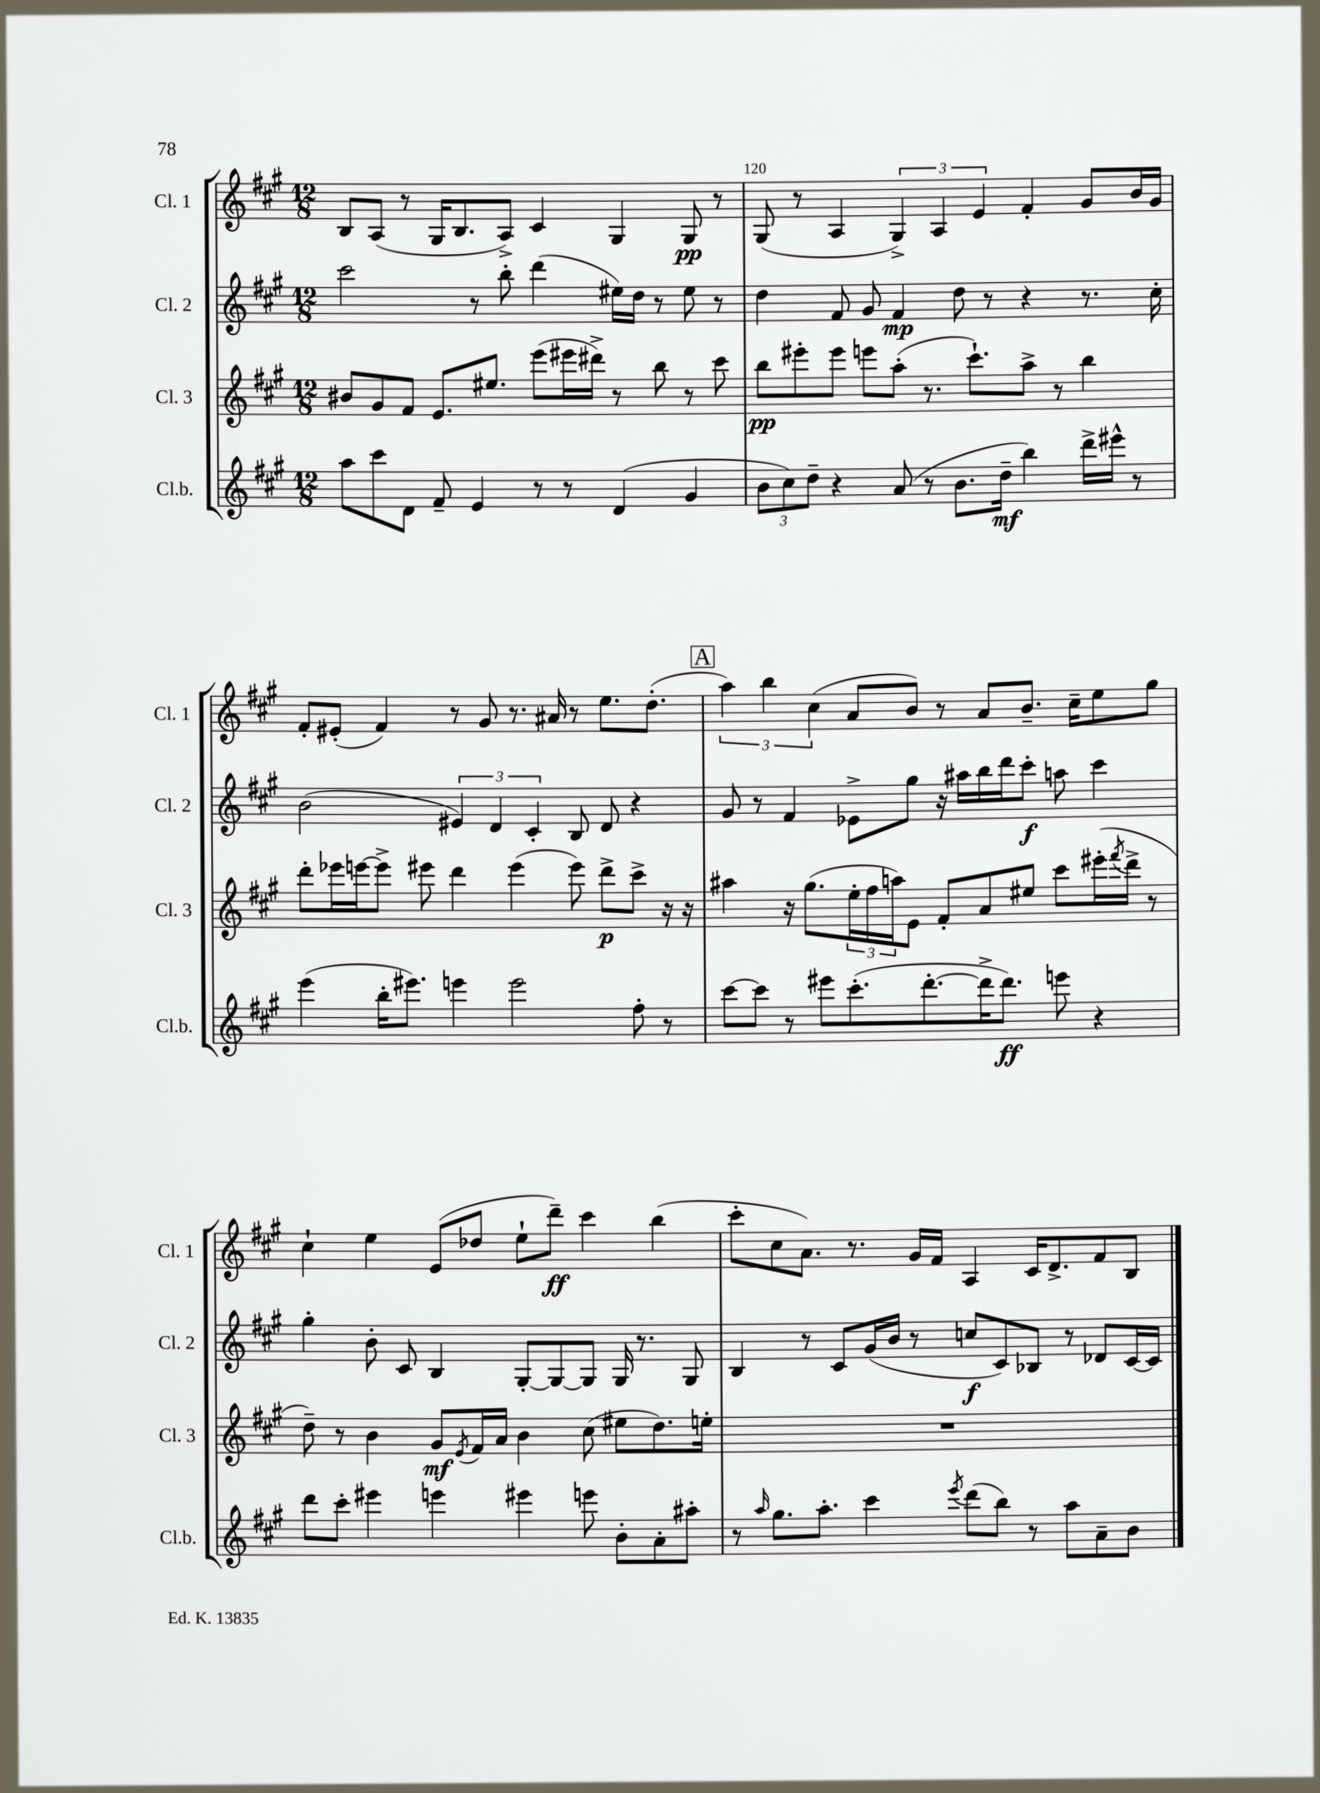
<<
\new StaffGroup <<
\new Staff = "s0" \with { instrumentName = "Cl. 1" shortInstrumentName = "Cl. 1" } {
    \clef treble \key a \major \numericTimeSignature \time 12/8
    b8 a8( r8 gis16 b8. a8->) cis'4 gis4 gis8\pp r8 |
    gis8( r8 a4 \tuplet 3/2 { gis4->) a4 e'4 } fis'4-. gis'8 b'16 gis'16 |
    fis'8-. eis'8-.( fis'4) r8 gis'8 r8. ais'16 r8 e''8. d''8.-.( |
    \mark \markup { \box "A" } \tuplet 3/2 { a''4) b''4 cis''4( } a'8 b'8) r8 a'8 b'8.-- cis''16-- e''8 gis''8 |
    cis''4-! e''4 e'8( des''8 e''8-! d'''8--\ff) cis'''4 b''4( |
    cis'''8-. cis''8 a'8.) r8. gis'16 fis'16 a4 cis'16 d'8.-> fis'8 b8 \bar "|." |
}
\new Staff = "s1" \with { instrumentName = "Cl. 2" shortInstrumentName = "Cl. 2" } {
    \clef treble \key a \major \numericTimeSignature \time 12/8
    cis'''2 r8 b''8-. d'''4( eis''16) d''16 r8 eis''8 r8 |
    d''4 fis'8 gis'8 fis'4\mp d''8 r8 r4 r8. cis''16-. |
    b'2( \tuplet 3/2 { eis'4) d'4 cis'4-. } b8 d'8 r4 |
    \mark \markup { \box "A" } gis'8 r8 fis'4 ees'8-> gis''8 r16 ais''16 b''16 d'''16 cis'''8-.\f a''8 cis'''4 |
    gis''4-. b'8-. cis'8 b4 gis8~-. gis8~ gis8 gis16 r8. gis8 |
    b4 r8 cis'8 gis'16( b'16 r8 c''8\f cis'8) bes8 r8 des'8 cis'16~ cis'16 \bar "|." |
}
\new Staff = "s2" \with { instrumentName = "Cl. 3" shortInstrumentName = "Cl. 3" } {
    \clef treble \key a \major \numericTimeSignature \time 12/8
    bis'8 gis'8 fis'8 e'8. eis''8. e'''8( eis'''16 dis'''16->) r8 b''8 r8 cis'''8 |
    b''8\pp eis'''8-. eis'''8 e'''8 a''8-.( r8. cis'''8.-!) a''8-> r8 b''4 |
    d'''8-. ees'''16 e'''16~ e'''8-> eis'''8 d'''4 eis'''4( eis'''8) d'''8->\p cis'''8-> r16 r16 |
    \mark \markup { \box "A" } ais''4 r16 gis''8.( \tuplet 3/2 { e''16-. fis''16 a''16) } e'8 fis'8-. a'8 eis''8 cis'''8 eis'''16-.( \acciaccatura { fis'''8 } d'''16-> r8 |
    d''8--) r8 b'4 gis'8\mf \acciaccatura { e'8 } fis'16 a'16 b'4 cis''8( eis''8 d''8.) e''16-. |
    R1. \bar "|." |
}
\new Staff = "s3" \with { instrumentName = "Cl.b." shortInstrumentName = "Cl.b." } {
    \clef treble \key a \major \numericTimeSignature \time 12/8
    a''8 cis'''8 d'8 fis'8-- e'4 r8 r8 d'4( gis'4 |
    \tuplet 3/2 { b'8 cis''8) d''8-- } r4 a'8( r8 b'8. d''16--\mf b''4) d'''16-> eis'''16-^ r8 |
    e'''4( b''16-. eis'''8.) e'''4 e'''2 fis''8-. r8 |
    \mark \markup { \box "A" } cis'''8~ cis'''8 r8 eis'''8 cis'''8.-.( d'''8.~-. d'''16-> d'''8.\ff) e'''8 r4 |
    d'''8 cis'''8-. eis'''4 e'''4 eis'''4 e'''8 b'8-. a'8-. ais''8-. |
    r8 \grace { a''16 } gis''8. a''8.-. cis'''4 \acciaccatura { e'''8 } d'''8( b''8) r8 a''8 a'8-- b'8 \bar "|." |
}
>>
>>
\layout { \context { \Score currentBarNumber = #119 \override BarNumber.break-visibility = ##(#f #t #t) barNumberVisibility = #(every-nth-bar-number-visible 5) } }
